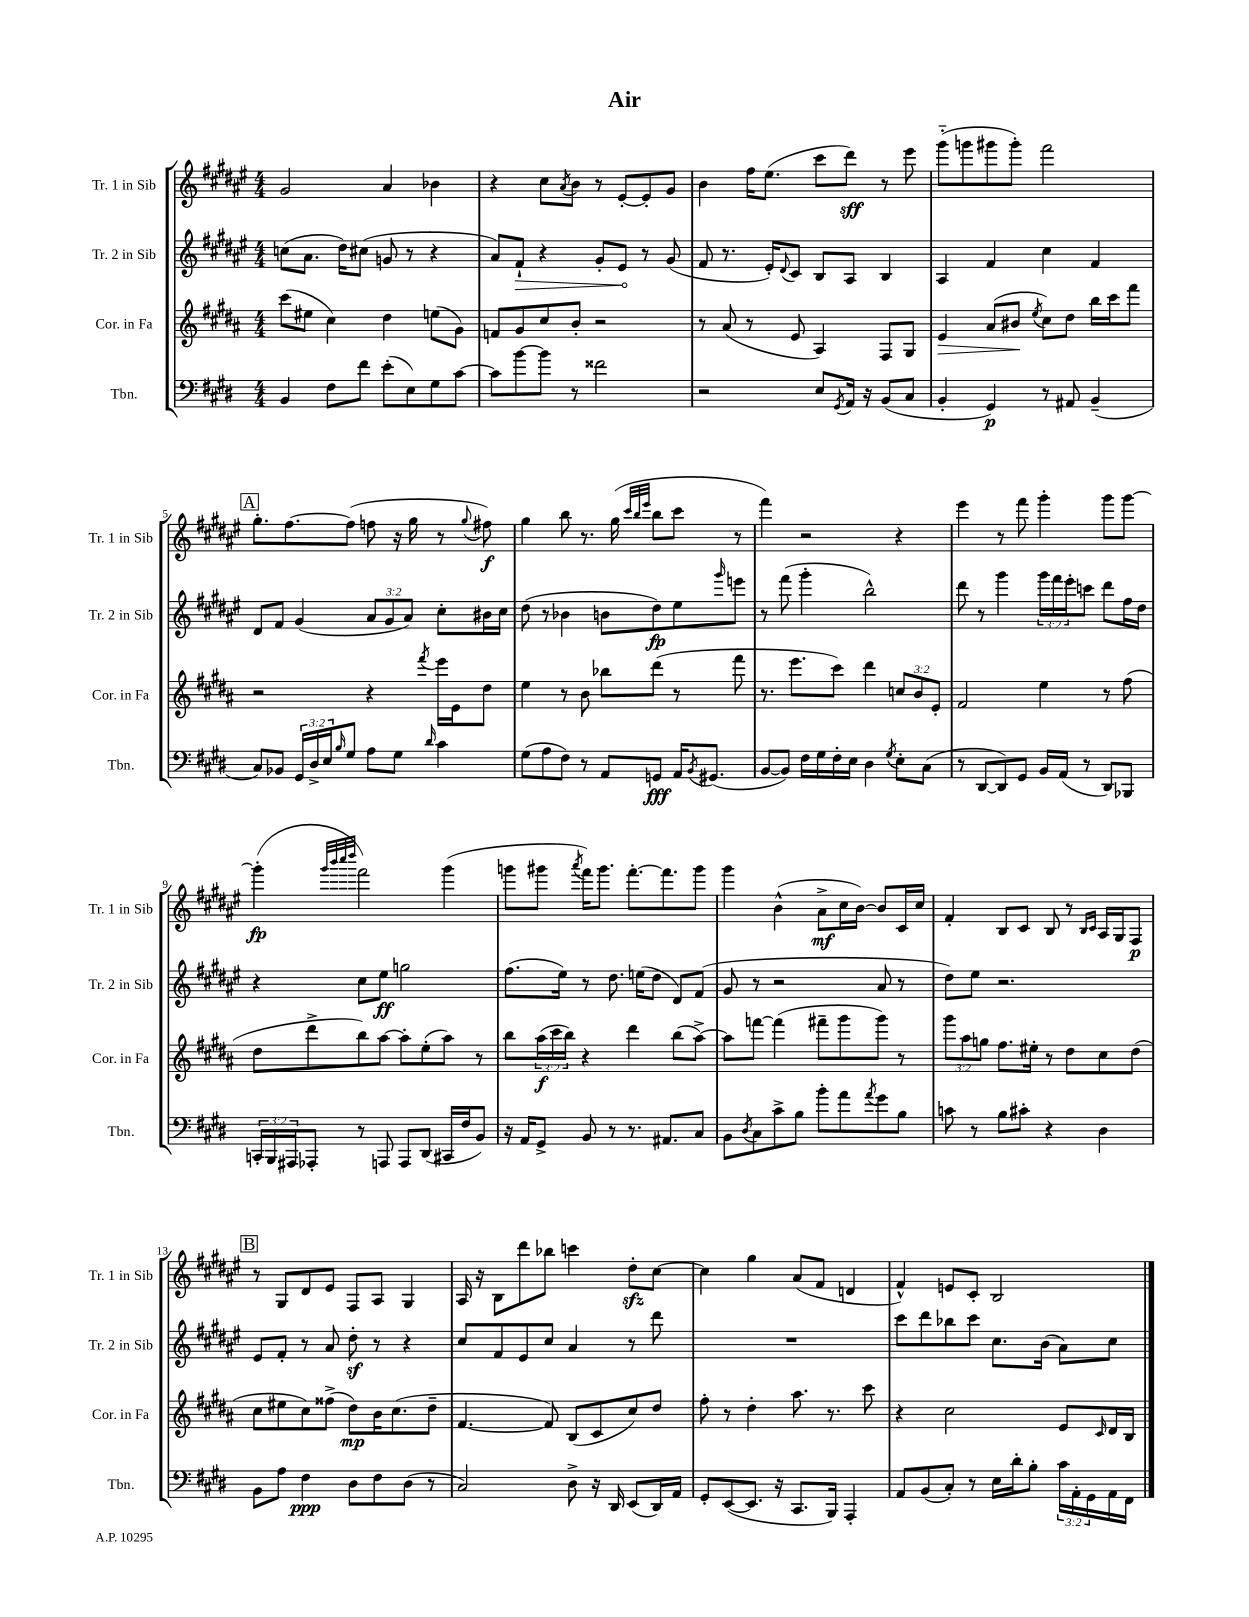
\header { title = "Air" }
<<
\new StaffGroup <<
\new Staff = "s0" \with { instrumentName = "Tr. 1 in Sib" shortInstrumentName = "Tr. 1 in Sib" } {
    \clef treble \key fis \major \numericTimeSignature \time 4/4
    gis'2 ais'4 bes'4 |
    r4 cis''8 \acciaccatura { ais'8 } b'8 r8 eis'8~-. eis'8-. gis'8 |
    b'4 fis''16 eis''8.( cis'''8 dis'''8\sff) r8 eis'''8 |
    gis'''8-_( g'''8 gis'''8 gis'''8-.) fis'''2 |
    \mark \markup { \box "A" } gis''8.-. fis''8.~ fis''8( f''8 r16 gis''16 r8 \appoggiatura { gis''8 } fis''8\f) |
    gis''4 b''8 r8. gis''16( \grace { cis'''32 b''32 eis'''32 } b''8 cis'''8 r8 |
    fis'''4) r2 r4 |
    eis'''4 r8 fis'''8 gis'''4-. gis'''8 gis'''8~ |
    gis'''4-.\fp( \grace { gis'''32 b'''32 cis''''32 dis''''32 } fis'''2) gis'''4( |
    g'''8 gis'''8 \acciaccatura { ais'''8 } fis'''16) gis'''8. fis'''8.~-. fis'''8. gis'''8 |
    gis'''4 b'4-^( ais'8->\mf cis''16 b'16~) b'8 cis'16 cis''16 |
    fis'4-. b8 cis'8 b8 r8 \grace { b16 cis'16 } ais16 gis16 fis8\p |
    \mark \markup { \box "B" } r8 gis8 dis'8 eis'8 fis8 ais8 gis4 |
    ais16 r16 b8 dis'''8 bes''8 c'''4 dis''8-.\sfz cis''8~ |
    cis''4 gis''4 ais'8( fis'8 d'4 |
    fis'4-^) e'8 cis'8-. b2 \bar "|." |
}
\new Staff = "s1" \with { instrumentName = "Tr. 2 in Sib" shortInstrumentName = "Tr. 2 in Sib" } {
    \clef treble \key fis \major \numericTimeSignature \time 4/4 \override Staff.TupletNumber.text = #tuplet-number::calc-fraction-text
    c''8( ais'8. dis''16) cis''8( g'8 r8 r4 |
    ais'8) \once \override Hairpin.circled-tip = ##t fis'8-!\> r4 gis'8-. eis'8\! r8 gis'8( |
    fis'8 r8. eis'16-.) \appoggiatura { dis'8 } cis'8 b8 ais8 b4 |
    ais4 fis'4 cis''4 fis'4 |
    \mark \markup { \box "A" } dis'8 fis'8 gis'4( \tuplet 3/2 { ais'8 gis'8 ais'8) } cis''8-. bis'16 cis''16 |
    dis''8( r8 bes'4 b'8 dis''8\fp) eis''8 \grace { gis'''16 } e'''8 |
    r8 fis'''8( gis'''4-. b''2-^) |
    dis'''8 r8 gis'''4 \tuplet 3/2 { gis'''16 fis'''16 eis'''16-. } c'''8 dis'''8 fis''16 dis''16 |
    r4 cis''8 eis''8\ff g''2 |
    fis''8.( eis''16) r8 dis''8. e''16( dis''8 dis'8) fis'8( |
    gis'8 r8 r2 ais'8 r8 |
    dis''8) eis''8 r2. |
    \mark \markup { \box "B" } eis'8 fis'8-. r8 ais'8 dis''8-.\sf r8 r4 |
    cis''8 fis'8 eis'8 cis''8 ais'4 r8 dis'''8 |
    R1 |
    cis'''8 dis'''8 bes''8 cis'''8 cis''8. b'16( ais'8) cis''8 \bar "|." |
}
\new Staff = "s2" \with { instrumentName = "Cor. in Fa" shortInstrumentName = "Cor. in Fa" } {
    \clef treble \key b \major \numericTimeSignature \time 4/4 \override Staff.TupletNumber.text = #tuplet-number::calc-fraction-text
    cis'''8( eis''8 cis''4) dis''4 e''8( gis'8) |
    f'8 gis'8 cis''8 b'8-. r2 |
    r8 ais'8( r8 e'8 ais4) fis8 gis8 |
    e'4\> ais'8( bis'8\! \acciaccatura { e''8 } cis''8) dis''8 b''16 cis'''16 fis'''8 |
    \mark \markup { \box "A" } r2 r4 \acciaccatura { fis'''8 } e'''16 e'16 dis''8 |
    e''4 r8 b'8 bes''8 dis'''8( r8 fis'''8 |
    r8. e'''8. cis'''8) dis'''4 \tuplet 3/2 { c''8 b'8 e'8-. } |
    fis'2 e''4 r8 fis''8( |
    dis''8 dis'''8-> b''8) ais''8~ ais''8-. e''8-.( ais''8) r8 |
    b''8 \tuplet 3/2 { ais''16\f( cis'''16 b''16) } r4 dis'''4 b''8( ais''8~->) |
    ais''8 f'''8~ f'''4( fis'''8-- gis'''8 gis'''8) r8 |
    \tuplet 3/2 { gis'''8 ais''8 g''8 } fis''8. eis''16-. r8 dis''8 cis''8 dis''8( |
    \mark \markup { \box "B" } cis''8 eis''8 cis''8) fisis''8->( dis''8\mp) b'16 cis''8.( dis''8-- |
    fis'4.~ fis'8) b8( cis'8 cis''8) dis''8 |
    fis''8-. r8 dis''4-. ais''8. r8. cis'''8 |
    r4 cis''2 e'8 \grace { cis'16 } dis'16 b16 \bar "|." |
}
\new Staff = "s3" \with { instrumentName = "Tbn." shortInstrumentName = "Tbn." } {
    \clef bass \key e \major \numericTimeSignature \time 4/4 \override Staff.TupletNumber.text = #tuplet-number::calc-fraction-text
    b,4 fis8 fis'8 e'8-.( e8) gis8 cis'8~ |
    cis'8 b'8~ b'8 r8 fisis'2 |
    r2 e8 \acciaccatura { gis,8 } a,16 r16 b,8( cis8 |
    b,4-. gis,4\p) r8 ais,8 b,4--( |
    \mark \markup { \box "A" } cis8) bes,8 \tuplet 3/2 { gis,16 dis16-> e16 } \grace { b16 } gis8 a8 gis8 \grace { dis'16 } cis'4 |
    gis8( a8 fis8) r8 a,8 g,8\fff a,16 \acciaccatura { b,8 } gis,8.( |
    b,8~ b,8) fis16 gis16 fis16-. e16 dis4 \acciaccatura { gis8 } e8-. cis8( |
    r8 dis,8~ dis,8) gis,8 b,16 a,16( r8 dis,8) bes,,8 |
    \tuplet 3/2 { c,16-. b,,16 ais,,16 } aes,,8-. r8 a,,8 a,,8 dis,8( cis,16 fis16 b,8) |
    r16 a,16 gis,8-> b,8 r8 r8. ais,8. cis8 |
    b,8 \acciaccatura { dis8 } cis8 cis'8-> b8 b'8-. a'8 \acciaccatura { a'8 } gis'8 b8 |
    c'8 r8 b8 cis'8-. r4 dis4 |
    \mark \markup { \box "B" } b,8 a8 fis4\ppp dis8 fis8 dis8( r8 |
    cis2) dis8-> r16 dis,16 e,8( dis,16) a,16 |
    gis,8-. e,8~( e,8. r16 cis,8. b,,16) a,,4-. |
    a,8 b,8( cis8-.) r8 e16 dis'16-. b8-. \tuplet 3/2 { cis'16 a,16-. gis,16 } a,16 fis,16 \bar "|." |
}
>>
>>
